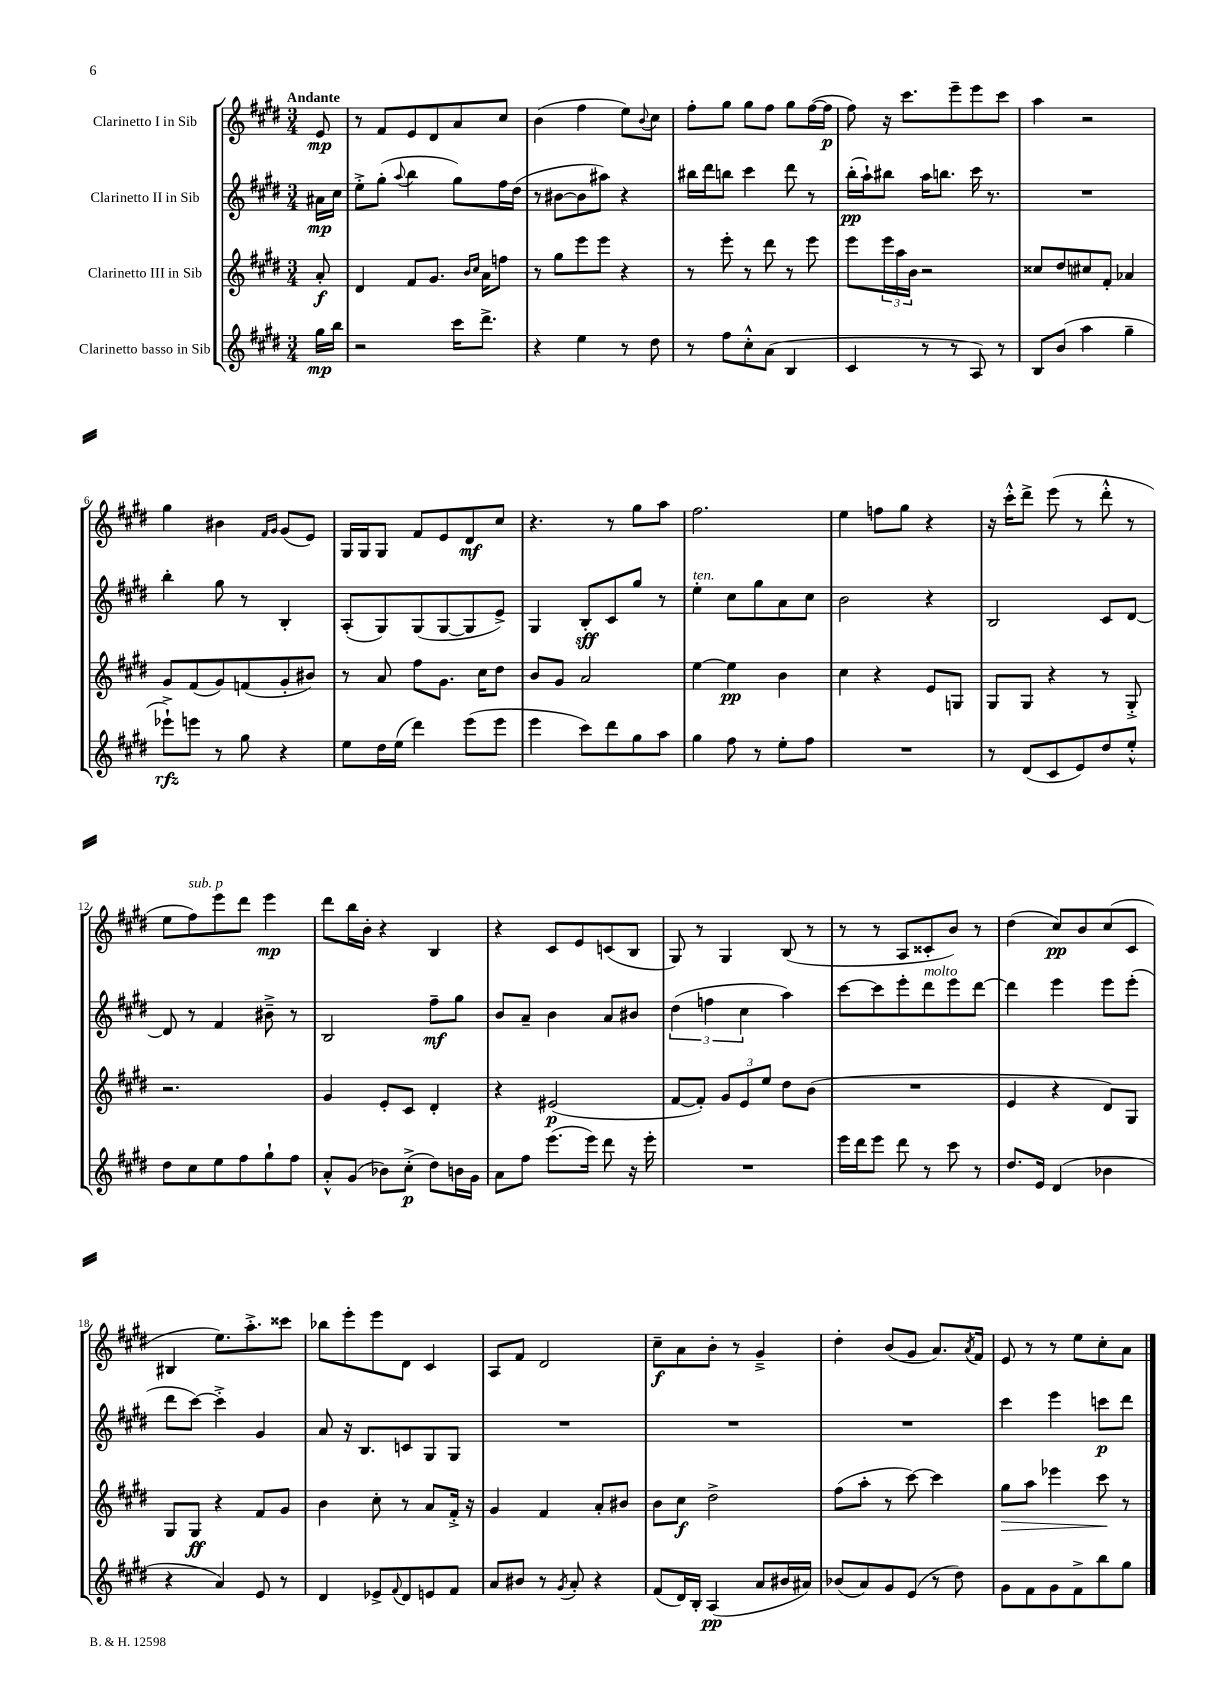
<<
\new StaffGroup <<
\new Staff = "s0" \with { instrumentName = "Clarinetto I in Sib" } {
    \clef treble \key e \major \numericTimeSignature \time 3/4 \partial 8 \tempo "Andante"
    e'8\mp |
    r8 fis'8 e'8 dis'8 a'8 cis''8 |
    b'4( fis''4 e''8) \appoggiatura { b'8 } cis''8 |
    fis''8-. gis''8 gis''8 fis''8 gis''8 fis''16~( fis''16\p |
    fis''8) r16 cis'''8. e'''8-- e'''8 cis'''8 |
    a''4 r2 |
    gis''4 bis'4 \grace { fis'16 gis'16 } gis'8( e'8) |
    gis16 gis16 gis8 fis'8 e'8 dis'8\mf cis''8 |
    r4. r8 gis''8 a''8 |
    fis''2. |
    e''4 f''8 gis''8 r4 |
    r16 cis'''16-.-^ dis'''8-> e'''8( r8 dis'''8-.-^ r8 |
    e''8 fis''8^\markup { \italic "sub. p" }) e'''8 dis'''8 e'''4\mp |
    dis'''8 b''16 b'16-. r4 b4 |
    r4 cis'8 e'8 c'8( b8 |
    gis8) r8 gis4 b8( r8 |
    r8 r8 a8 cisis'8-. b'8) r8 |
    dis''4( cis''8\pp) b'8 cis''8( cis'8 |
    bis4 e''8.) a''8.-.-> cisis'''8 |
    bes''8 e'''8-. e'''8 dis'8 cis'4 |
    a8 fis'8 dis'2 |
    cis''8--\f a'8 b'8-. r8 gis'4---> |
    dis''4-. b'8( gis'8 a'8.) \acciaccatura { a'8 } fis'16 |
    e'8 r8 r8 e''8 cis''8-. a'8 \bar "|." |
}
\new Staff = "s1" \with { instrumentName = "Clarinetto II in Sib" } {
    \clef treble \key e \major \numericTimeSignature \time 3/4 \partial 8
    ais'16\mp cis''16 |
    e''8-.-> gis''8-.( \appoggiatura { a''8 } b''4 gis''8) fis''16 dis''16( |
    r8 bis'8~ bis'8 ais''8) r4 |
    bis''16 dis'''16 b''8 cis'''4 dis'''8 r8 |
    b''16-.\pp( a''16-!) bis''8 a''16 b''8. cis'''16 r8. |
    R2. |
    b''4-. gis''8 r8 b4-. |
    a8-.( gis8) gis8( gis8~ gis8 e'8->) |
    gis4 b8-.\sff cis'8 gis''8 r8 |
    e''4-.^\markup { \italic "ten." } cis''8 gis''8 a'8 cis''8 |
    b'2 r4 |
    b2 cis'8 dis'8~ |
    dis'8 r8 fis'4 bis'8---> r8 |
    b2 fis''8--\mf gis''8 |
    b'8 a'8-- b'4 a'8 bis'8 |
    \tuplet 3/2 { dis''4( f''4 cis''4 } a''4) |
    cis'''8~ cis'''8 e'''8-. dis'''8^\markup { \italic "molto" } e'''8 dis'''8~ |
    dis'''4 e'''4 e'''8 e'''8-.( |
    dis'''8 cis'''8~) cis'''4-.-> gis'4 |
    a'8 r16 b8. c'8 gis8 gis8 |
    R2. |
    R2. |
    R2. |
    cis'''4 e'''4 c'''8\p dis'''8 \bar "|." |
}
\new Staff = "s2" \with { instrumentName = "Clarinetto III in Sib" } {
    \clef treble \key e \major \numericTimeSignature \time 3/4 \partial 8
    a'8-.\f |
    dis'4 fis'8 gis'8. \grace { b'16 cis''16 } a'16 f''8 |
    r8 gis''8 e'''8 e'''8 r4 |
    r8 e'''8-. r8 dis'''8 r8 e'''8 |
    e'''8 \tuplet 3/2 { e'''16 a''16 b'16 } r2 |
    cisis''8 dis''8 cis''8 fis'8-. aes'4 |
    gis'8 fis'8( gis'8) f'8( gis'8-. bis'8) |
    r8 a'8 fis''8 gis'8. cis''16 dis''8 |
    b'8 gis'8 a'2 |
    e''4~ e''4\pp b'4 |
    cis''4 r4 e'8 g8 |
    gis8 gis8 r4 r8 gis8-.-> |
    r2. |
    gis'4 e'8-. cis'8 dis'4-. |
    r4 eis'2\p( |
    fis'8~ fis'8-.) \tuplet 3/2 { gis'8 e'8 e''8 } dis''8 b'8( |
    R2. |
    e'4 r4 dis'8) gis8 |
    gis8 gis8\ff r4 fis'8 gis'8 |
    b'4 cis''8-. r8 a'8 fis'16-.-> r16 |
    gis'4 fis'4 a'8-. bis'8 |
    b'8 cis''8\f dis''2-> |
    fis''8( a''8-. r8 cis'''8~) cis'''4 |
    gis''8\> a''8 ees'''4 cis'''8\! r8 \bar "|." |
}
\new Staff = "s3" \with { instrumentName = "Clarinetto basso in Sib" } {
    \clef treble \key e \major \numericTimeSignature \time 3/4 \partial 8
    gis''16\mp b''16 |
    r2 cis'''16 dis'''8.-> |
    r4 e''4 r8 dis''8 |
    r8 fis''8 cis''8-.-^ a'8( b4 |
    cis'4 r8 r8 a8) r8 |
    b8 b'8( a''4 gis''4-- |
    ees'''8-!->\rfz) e'''8 r8 gis''8 r4 |
    e''8 dis''16 e''16( dis'''4) e'''8( e'''8 |
    e'''4 cis'''8) dis'''8 gis''8 a''8 |
    gis''4 fis''8 r8 e''8-. fis''8 |
    R2. |
    r8 dis'8( cis'8 e'8) dis''8 e''8-.-^ |
    dis''8 cis''8 e''8 fis''8 gis''8-! fis''8 |
    a'8-.-^ gis'8( bes'8) cis''8-.->\p( dis''8) b'16 gis'16 |
    a'8 fis''8 e'''8.( e'''16) dis'''8 r16 e'''16-. |
    R2. |
    e'''16 dis'''16 e'''8 dis'''8 r8 cis'''8 r8 |
    dis''8. e'16 dis'4( bes'4 |
    r4 a'4) e'8 r8 |
    dis'4 ees'8-> \appoggiatura { fis'8 } dis'8 e'8 fis'8 |
    a'8 bis'8 r8 \acciaccatura { gis'8 } a'8-. r4 |
    fis'8( dis'16) b16-. a4\pp( a'8 bis'16 ais'16) |
    bes'8( a'8) gis'8 e'8( r8 dis''8) |
    gis'8 fis'8 gis'8 fis'8-> b''8 gis''8 \bar "|." |
}
>>
>>
